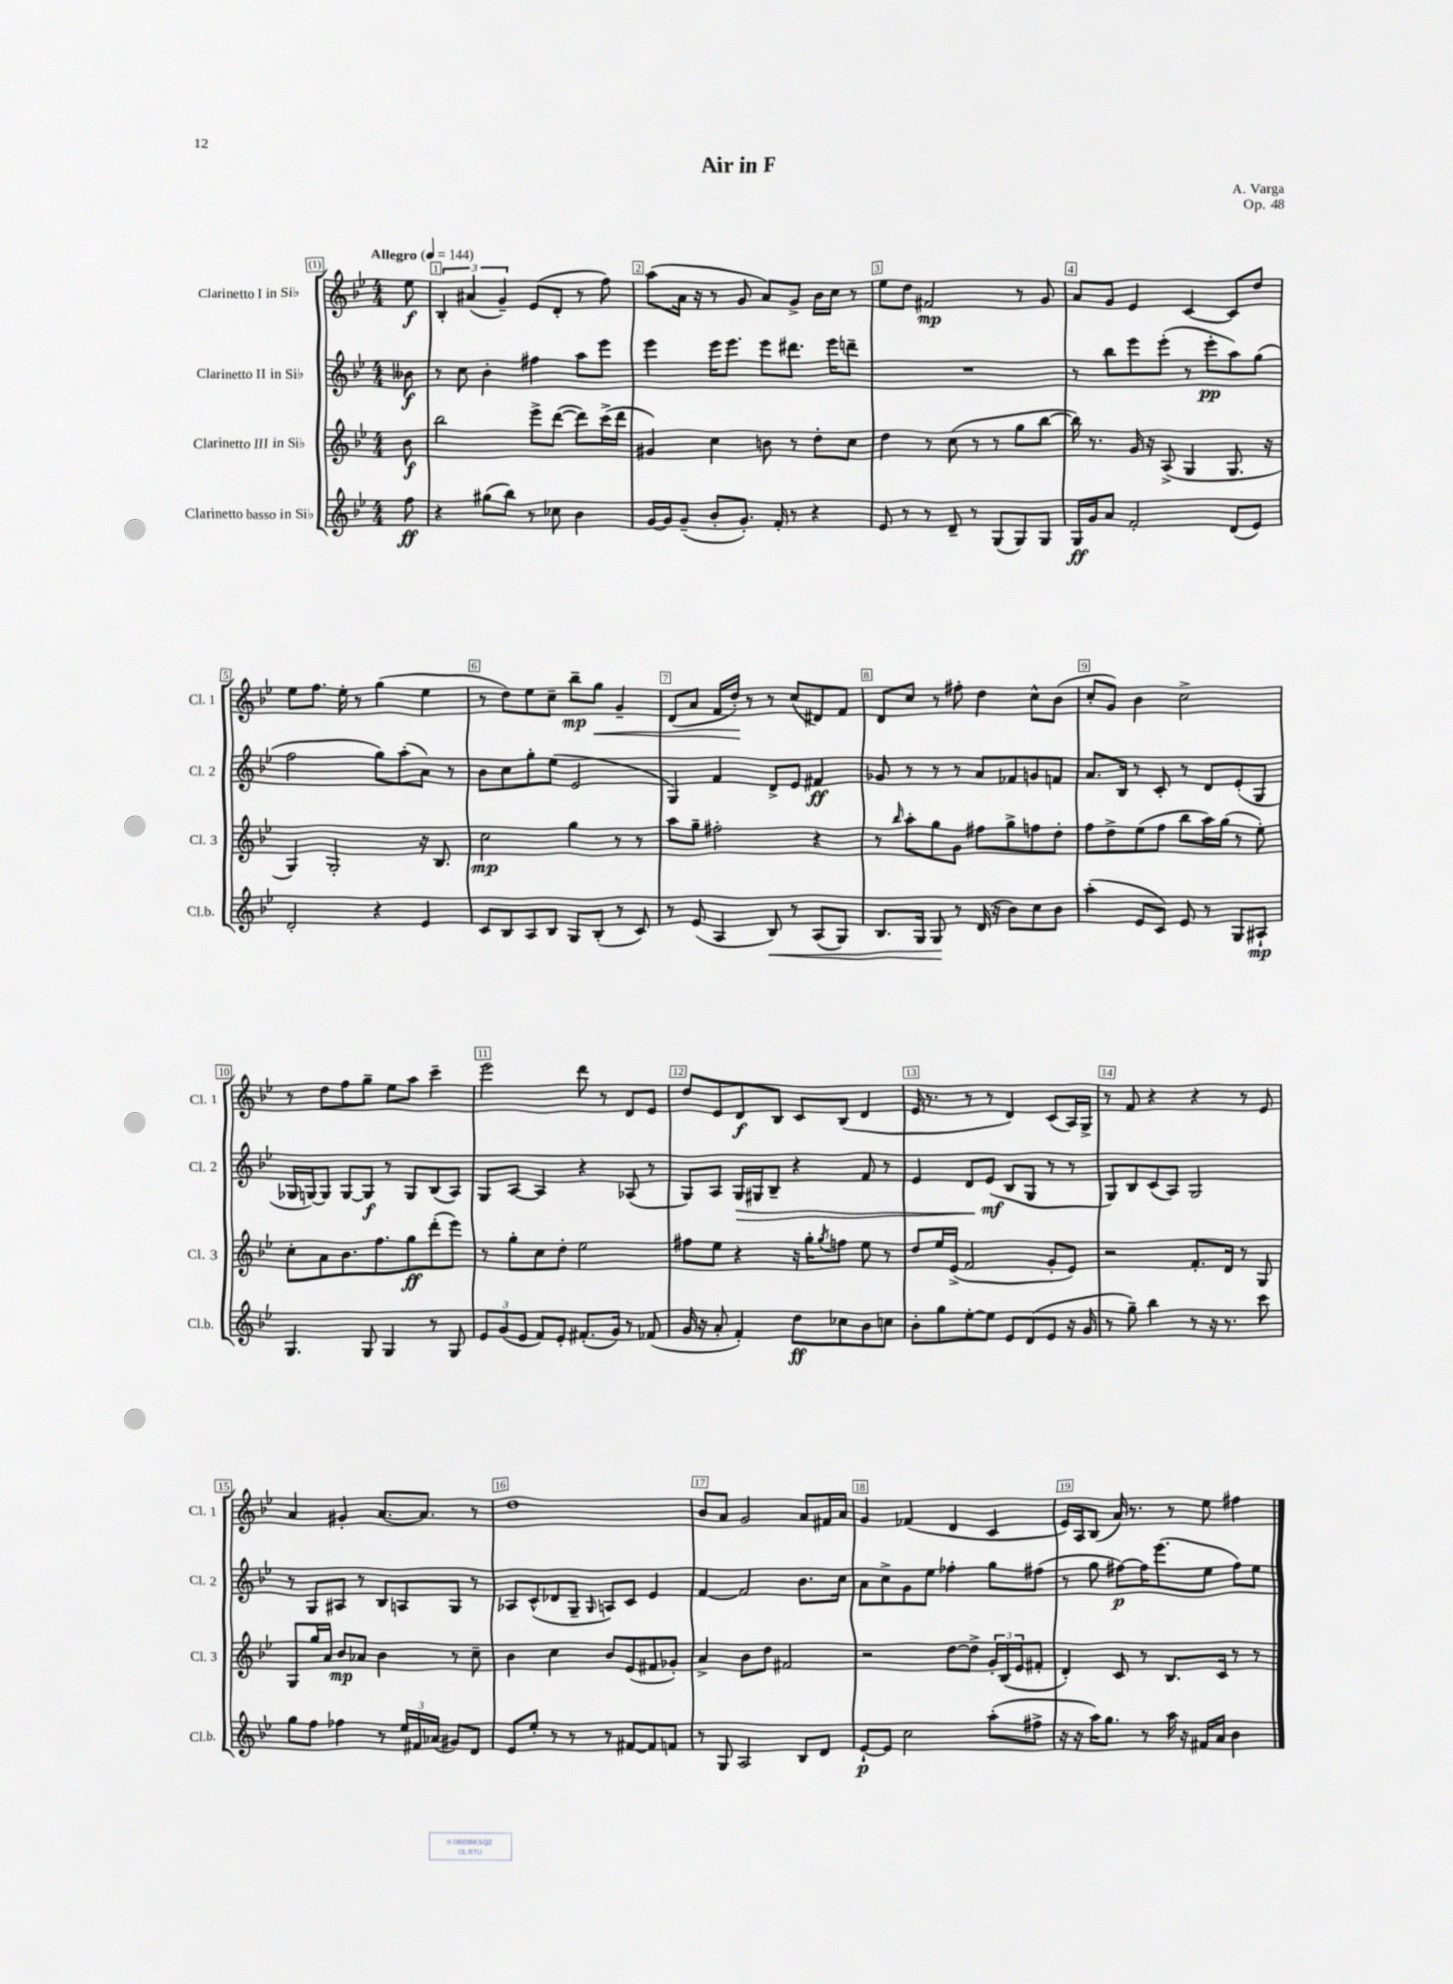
\header { title = "Air in F" composer = "A. Varga" opus = "Op. 48" }
<<
\new StaffGroup <<
\new Staff = "s0" \with { instrumentName = "Clarinetto I in Sib" shortInstrumentName = "Cl. 1" } {
    \clef treble \key bes \major \numericTimeSignature \time 4/4 \partial 8 \tempo "Allegro" 4 = 144
    ees''8\f |
    \tuplet 3/2 { bes4-. ais'4( g'4--) } ees'8( d'8-. r8 f''8) |
    a''8( a'16 r16 r8 g'8 a'8) g'8-> bes'16 c''16 r8 |
    ees''8 d''8 fis'2\mp r8 g'8 |
    a'8 g'8 ees'4 c'4~ c'8 d''8 |
    ees''8 f''8. ees''16-. r8 g''4( ees''4 |
    r8 d''8) ees''8 c''8-- bes''8--\mp g''8\< g'4-- |
    d'8( a'8 f'16 d''16-.\!) r8 r8 c''8( dis'8) f'8 |
    d'8 c''8 r8 fis''8-. d''4 c''8-^ bes'8( |
    c''8-. g'8) bes'4 c''2-> |
    r8 d''8 f''8 g''8-- ees''8 a''8 c'''4-- |
    ees'''2 d'''8 r8 d'8 ees'8 |
    d''8 ees'8 d'8\f bes8 c'8 bes8( d'4 |
    ees'16 r8. r8 r8 d'4) c'8( a16) g16-> |
    r8 f'8 r4 r4 r8 ees'8 |
    a'4 gis'4-. a'8.~ a'8. r8 |
    d''1 |
    bes'8 a'8 g'2 a'8 fis'16 a'16 |
    g'4 fes'4( d'4 c'4 |
    ees'16) a16 bes8( a'16) r8. r8 ees''8 fis''4 \bar "|." |
}
\new Staff = "s1" \with { instrumentName = "Clarinetto II in Sib" shortInstrumentName = "Cl. 2" } {
    \clef treble \key bes \major \numericTimeSignature \time 4/4 \partial 8
    beses'8\f |
    r8 c''8 bes'4-. fis''4 a''8 ees'''8 |
    ees'''4 ees'''16 ees'''8. ees'''8 dis'''8. ees'''16 d'''8-- |
    R1 |
    r8 bes''8 ees'''8 ees'''8-.( r8 ees'''8-.\pp a''8) g''8( |
    f''2 g''8) a''8-.( a'8) r8 |
    bes'8 c''8 g''8-. ees''8( ees'2 |
    g4) f'4 d'8-> ees'8 fis'4\ff |
    ges'8 r8 r8 r8 a'8 fes'8 g'8 f'8 |
    a'8. bes16 r8 c'8-. r8 d'8 ees'8-.( g8 |
    ges16 g16~) g8 g8~ g8\f r8 g8 bes8( a8) |
    g8 a8~ a4 r4 aes8( r8 |
    g8) a8 g16\> gis16 bes8-- r4 f'8 r8 |
    ees'4 d'8\! ees'8\mf( bes8 g8 r8 r8 |
    g8) bes8 c'8( a8) g2 |
    r8 g8 ais8 r8 bes8 a8 g8 r8 |
    aes8 c'8-^( des'8 g8-- \grace { g16 } a8) c'8 ees'4 |
    f'4~ f'2 bes'8. c''16 |
    a'8 c''8-> g'8 ees''8 fes''4-. g''8 fis''8( |
    r8 g''8 fis''8~\p) fis''16 ees'''8.( ees''8 fis''8) ees''8 \bar "|." |
}
\new Staff = "s2" \with { instrumentName = "Clarinetto III in Sib" shortInstrumentName = "Cl. 3" } {
    \clef treble \key bes \major \numericTimeSignature \time 4/4 \partial 8
    bes'8\f |
    bes''2 ees'''8-> d'''8~( d'''8) c'''16->( d'''16 |
    gis'4) c''4 b'8 r8 d''8-. c''8 |
    d''4 r8 c''8( r8 r8 g''8 bes''8~ |
    bes''16) r8. g'16 r16 a8->( g4 g8. r16 |
    g4) g2-. r16 bes8. |
    c''2\mp g''4 r8 r8 |
    a''8 g''8-- fis''2-. r4 |
    r8 \grace { bes''16 } a''8-. g''8 g'8 fis''8 g''8-> f''8 d''8-. |
    f''8 d''8-> ees''8( f''8 bes''8 a''16) g''16( r8 ees''8-.) |
    c''8-. a'8 bes'8. f''8. g''8\ff d'''8-.( ees'''8) |
    r8 g''8-. c''8 d''8-. ees''2 |
    fis''8 ees''8 r4 r16 g''16-. \acciaccatura { g''8 } f''8 ees''8 r8 |
    d''8 ees''16 ees'16->( f'2 g'8-. ees'8) |
    r2 f'8.-. d'16 r8 g8 |
    g8 g''16 a'16 bes'8\mp aes'8 bes'4 r8 c''8-- |
    bes'4 c''4 bes'8 ees'8( fis'8 ges'8-.) |
    a'4-> bes'8 d''8 fis'2 |
    r2 d''8~ d''8-> \tuplet 3/2 { g'16-. bes16( ees'16 } fis'8-. |
    d'4-.) c'8 r8 bes8. c'16 r8 r8 \bar "|." |
}
\new Staff = "s3" \with { instrumentName = "Clarinetto basso in Sib" shortInstrumentName = "Cl.b." } {
    \clef treble \key bes \major \numericTimeSignature \time 4/4 \partial 8
    f''8\ff |
    r4 gis''8( bes''8) r8 ces''8 bes'4 |
    g'16~ g'16 g'8--( bes'8-. g'8.-.) f'16-. r8 r4 |
    ees'8 r8 r8 d'8-- r8 g8( g8) g8 |
    g16\ff g'16 a'8 f'2-. d'8( ees'8) |
    d'2-. r4 ees'4 |
    c'8 bes8 a8 bes8 g8 bes8-.( r8 c'8) |
    r8 ees'8( a4 bes8\<) r8 a8( g8) |
    bes8. g16 g8\! r8 d'16( r16 bes'8) c''8 bes'8 |
    a''4-.( ees'8 c'8) ees'8 r8 g8 ais8-!\mp |
    g4. g8 g4 r8 g8 |
    \tuplet 3/2 { ees'8 g'8( ees'8 } f'8) ees'8-. fis'8.-.( g'16) r8 fes'8( |
    g'16 r16 a'8-. f'4-.) d''8\ff ces''8 bes'8 c''8 |
    bes'8-. g''8 ees''8~-. ees''8 ees'8 d'8( ees'8 r16 g'16 |
    r8 g''8--) bes''4 r8 r16 r8. c'''8 |
    g''8 f''8 fes''4 r8 \tuplet 3/2 { ees''16 fis'16 aes'16( } gis'8) d'8 |
    ees'8 ees''8-. r8 r8 r8 fis'8~ fis'8 f'8 |
    r8 g8 a2 bes8 d'8 |
    ees'8~-!\p ees'8 c''2 a''8-.( fis''8-> |
    r16 r16 a''16) g''8. r8 a''16 r16 fis'16 a'16 bes'4 \bar "|." |
}
>>
>>
\layout { \context { \Score \override BarNumber.break-visibility = ##(#f #t #t) barNumberVisibility = #all-bar-numbers-visible \override BarNumber.stencil = #(make-stencil-boxer 0.1 0.3 ly:text-interface::print) } }
